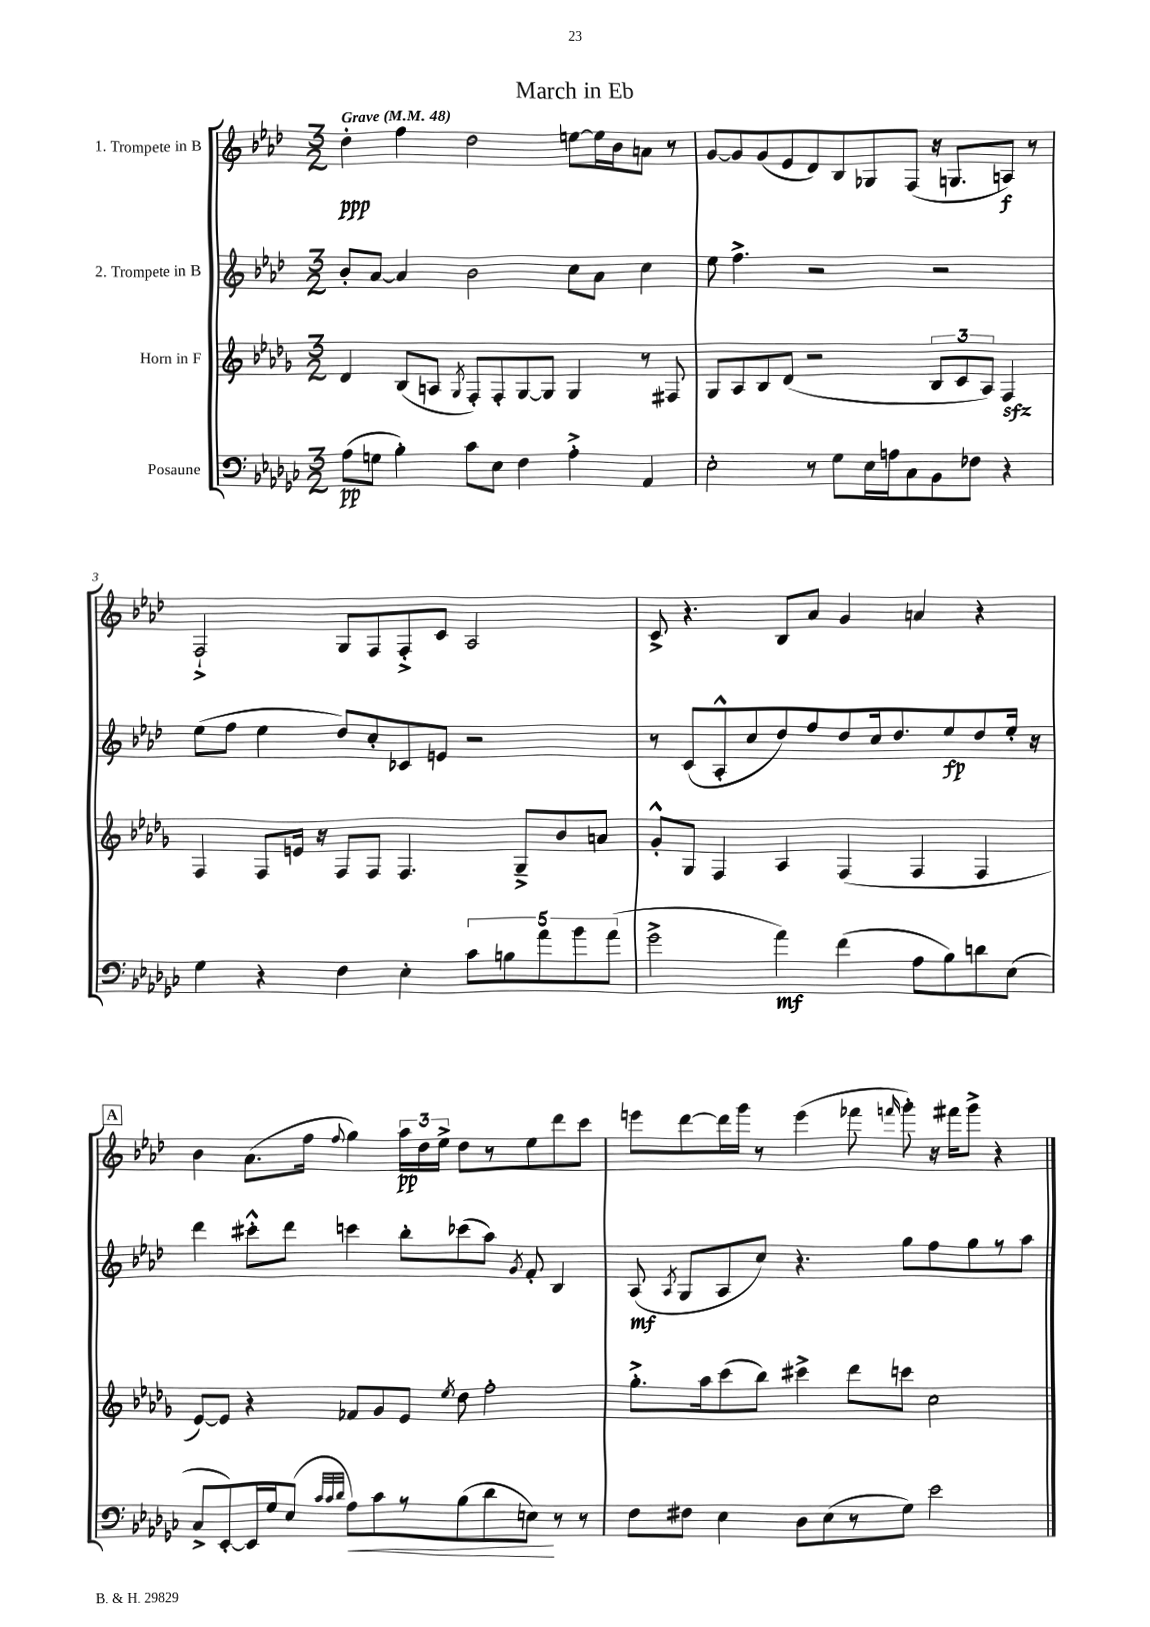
\header { title = "March in Eb" }
<<
\new StaffGroup <<
\new Staff = "s0" \with { instrumentName = "1. Trompete in B" } {
    \clef treble \key aes \major \numericTimeSignature \time 3/2 \tempo "Grave" 4 = 48
    \autoBeamOff des''4-.\ppp f''4 des''2 e''8[~ e''16 bes'16 a'8] r8 |
    g'8[~ g'8 g'8( ees'8 des'8) bes8 ges8 f8]( r16 g8.[ a8]\f) r8 |
    f2-!-> g8[ f8 f8-.-> c'8] aes2 |
    c'8-> r4. bes8[ aes'8] g'4 a'4 r4 |
    \mark \markup { \box "A" } bes'4 aes'8.[( f''16] \appoggiatura { f''8 } g''4) \tuplet 3/2 { aes''16[\pp des''16 ees''16]-> } des''8[ r8 ees''8 des'''8 c'''8] |
    e'''8[ des'''8~ des'''16 g'''16] r8 e'''4( fes'''8 \grace { f'''16 } g'''8-.) r16 fis'''16[ g'''8]-> r4 \bar "|." |
}
\new Staff = "s1" \with { instrumentName = "2. Trompete in B" } {
    \clef treble \key aes \major \numericTimeSignature \time 3/2
    \autoBeamOff bes'8[-. aes'8]~ aes'4 bes'2 c''8[ aes'8] c''4 |
    ees''8 f''4.-> r2 r2 |
    ees''8[( f''8] ees''4 des''8[) c''8-. ces'8 e'8] r2 |
    r8 c'8[( aes8-.-^ c''8 des''8) f''8 des''8 c''16 des''8. ees''8\fp des''8 ees''16]-. r16 |
    \mark \markup { \box "A" } des'''4 cis'''8[-.-^ des'''8] c'''4 bes''8[-. ces'''8( aes''8]) \acciaccatura { g'8 } f'8-. bes4 |
    aes8\mf( \acciaccatura { aes8 } g8[ aes8 c''8]) r4. g''8[ f''8 g''8 r8 aes''8] \bar "|." |
}
\new Staff = "s2" \with { instrumentName = "Horn in F" } {
    \clef treble \key des \major \numericTimeSignature \time 3/2
    \autoBeamOff des'4 bes8[( a8] \acciaccatura { ges8 } f8[-.) f8-. ges8~ ges8] ges4 r8 fis8 |
    ges8[ aes8 bes8 des'8]( r2 \tuplet 3/2 { bes8[ c'8 aes8]) } f4\sfz |
    f4 f8[ e'16] r16 f8[ f8] f4. ges8[---> bes'8 a'8] |
    ges'8[-.-^ ges8] f4 aes4 f4( f4 f4 |
    \mark \markup { \box "A" } ees'8[~) ees'8] r4 fes'8[ ges'8 ees'8] \acciaccatura { ees''8 } des''8 f''2-. |
    ges''8.[-.-> aes''16 c'''8( bes''8]) cis'''4-> des'''8[ c'''8] c''2 \bar "|." |
}
\new Staff = "s3" \with { instrumentName = "Posaune" } {
    \clef bass \key ges \major \numericTimeSignature \time 3/2
    \autoBeamOff aes8[\pp( g8] bes4-.) ces'8[ ees8] f4 aes4-.-> aes,4 |
    ees2-. r8 ges8[ ees16 a16 ces8 bes,8 fes8] r4 |
    ges4 r4 f4 ees4-. \tuplet 5/4 { ces'8[ b8 aes'8 bes'8 aes'8]( } |
    ges'2-> aes'4\mf) f'4( aes8[ bes8) d'8 ees8]( |
    \mark \markup { \box "A" } ces8[-> ees,8~-.) ees,16 ges16 ees8]( \grace { ces'32[ ces'32 des'32] } aes8[\<) ces'8 r8 bes8( des'8 e8]\!) r8 r8 |
    f8[ fis8] ees4 des8[ ees8( r8 ges8]) ees'2 \bar "|." |
}
>>
>>
